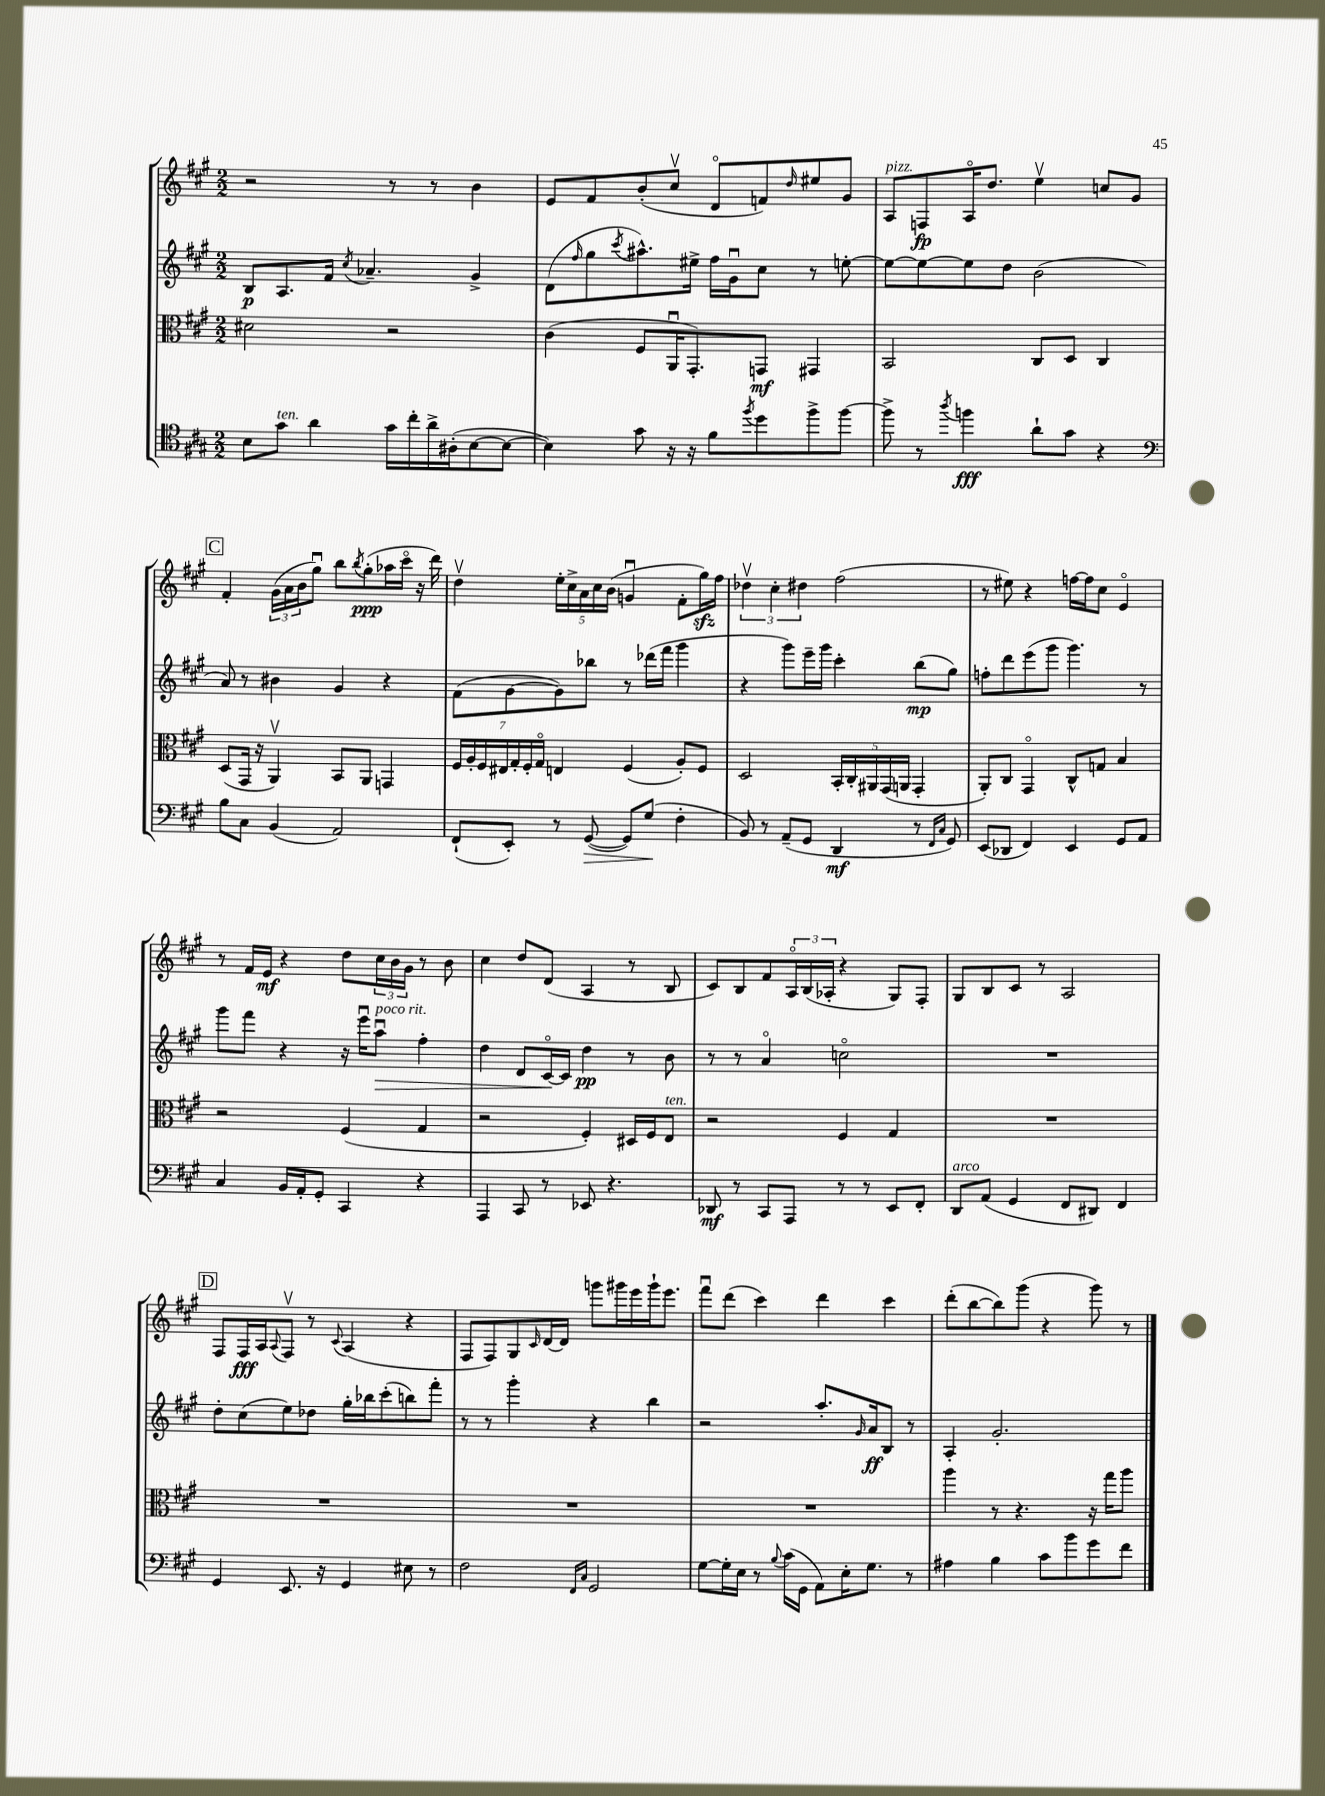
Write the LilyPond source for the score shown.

<<
\new StaffGroup <<
\new Staff = "s0" {
    \clef treble \key a \major \numericTimeSignature \time 2/2
    r2 r8 r8 b'4 |
    e'8 fis'8 b'8-.( cis''8\upbow d'8\flageolet f'8) \grace { d''16 } eis''8 gis'8 |
    a8^\markup { \italic "pizz." } f8\fp a16\flageolet d''8. e''4\upbow c''8 gis'8 |
    \mark \markup { \box "C" } fis'4-. \tuplet 3/2 { gis'16( a'16 b'16 } gis''8\downbow) b''8 \acciaccatura { b''8 } gis''8-.\ppp( aes''16 cis'''16\flageolet r16 d'''16) |
    d''4\upbow \tuplet 5/4 { e''16-. cis''16-> a'16 cis''16 b'16( } g'4\downbow fis'8-. gis''16\sfz) fis''16 |
    \tuplet 3/2 { des''4\upbow cis''4-. dis''4 } fis''2( |
    r8 eis''8) r4 f''16~ f''16 cis''8 e'4\flageolet |
    r8 fis'16 e'16\mf r4 d''8 \tuplet 3/2 { cis''16 b'16 gis'16 } r8 b'8 |
    cis''4 d''8 d'8( a4 r8 b8 |
    cis'8) b8 fis'8 \tuplet 3/2 { a16\flageolet b16( aes16-. } r4 gis8) fis8-. |
    gis8 b8 cis'8 r8 a2 |
    \mark \markup { \box "D" } fis8 fis16\fff a16 \appoggiatura { a8 } fis8\upbow r8 \appoggiatura { cis'8 } a4( r4 |
    fis8 fis8) gis8 \grace { cis'16 } d'16~ d'16 g'''8 gis'''16 e'''16 gis'''16-! e'''8. |
    fis'''8\downbow d'''8( cis'''4) d'''4 cis'''4 |
    d'''8-.( b''8~ b''8) gis'''8( r4 gis'''8) r8 \bar "|." |
}
\new Staff = "s1" {
    \clef treble \key a \major \numericTimeSignature \time 2/2
    b8\p a8. fis'16 \acciaccatura { cis''8 } aes'4.-- gis'4-> |
    d'8( \grace { fis''16 } gis''8 \acciaccatura { cis'''8 } ais''8.-^) eis''16-> fis''16 gis'16\downbow cis''8 r8 e''8~-. |
    e''8~ e''8~ e''8 d''8 b'2( |
    \mark \markup { \box "C" } a'8) r8 bis'4 gis'4 r4 |
    fis'8( gis'8~ gis'8) bes''8 r8 des'''16( fis'''16 gis'''4 |
    r4 gis'''8) e'''16-- gis'''16 cis'''4-. b''8\mp( gis''8) |
    f''8-. d'''8 e'''8( gis'''8 gis'''4.) r8 |
    gis'''8 fis'''8 r4 r16 e'''16\downbow a''8\downbow\>^\markup { \italic "poco rit." } fis''4-. |
    d''4 d'8 cis'16~\flageolet\! cis'16 d''4\pp r8 b'8 |
    r8 r8 a'4\flageolet c''2\flageolet |
    R1 |
    \mark \markup { \box "D" } d''8-. cis''8( e''8) des''8 gis''16-. bes''16 cis'''8-.( b''8) fis'''8-. |
    r8 r8 gis'''4-. r4 b''4 |
    r2 a''8.-. \grace { gis'16 } a'16\ff b8 r8 |
    a4-. gis'2.-. \bar "|." |
}
\new Staff = "s2" {
    \clef alto \key a \major \numericTimeSignature \time 2/2
    dis'2 r2 |
    cis'4( fis8 a,16\downbow gis,8.-.) g,8\mf gis,4 |
    b,2 cis8 d8 cis4 |
    \mark \markup { \box "C" } d8( gis,16 r16 a,4\upbow) b,8 a,8 g,4 |
    \tuplet 7/4 { fis16 a16-. fis16 eis16 gis16-. fis16-. gis16\flageolet } e4 fis4( a8-.) fis8 |
    d2 \tuplet 5/4 { b,16-. cis16-. ais,16 gis,16( a,16 } gis,4-. |
    a,8-.) cis8 gis,4\flageolet cis8-^ g8 b4 |
    r2 fis4( gis4 |
    r2 fis4-.) dis16 fis16 e8^\markup { \italic "ten." } |
    r2 fis4 gis4 |
    R1 |
    \mark \markup { \box "D" } R1 |
    R1 |
    R1 |
    a''4 r8 r4. r16 gis''16 a''8 \bar "|." |
}
\new Staff = "s3" {
    \clef tenor \key a \major \numericTimeSignature \time 2/2
    b8 gis'8^\markup { \italic "ten." } a'4 gis'16 cis''16-. a'16-> ais16-.( b8~ b8~ |
    b4) gis'8 r16 r16 fis'8 \acciaccatura { fis''8 } d''8 fis''8-> fis''8~ |
    fis''8-> r8 \acciaccatura { a''8 } f''4\fff a'8-! gis'8 r4 |
    \mark \markup { \box "C" } \clef bass b8 cis8 b,4( a,2) |
    fis,8-!( e,8-.) r8 gis,8~\>( gis,8) gis8\!( fis4-. |
    b,8) r8 a,8--( gis,8 d,4\mf r8 \grace { fis,16 cis16 } gis,8) |
    e,8( des,8 fis,4) e,4 gis,8 a,8 |
    cis4 b,16 a,16-. gis,8-. cis,4 r4 |
    a,,4 cis,8 r8 ees,8 r4. |
    des,8\mf r8 cis,8 a,,8 r8 r8 e,8 fis,8-. |
    d,8^\markup { \italic "arco" } a,8( gis,4 fis,8 dis,8) fis,4 |
    \mark \markup { \box "D" } gis,4 e,8. r16 gis,4 eis8 r8 |
    fis2 \grace { fis,16 cis16 } gis,2 |
    gis8~ gis16-. e16 r8 \appoggiatura { b8 } cis'16( gis,16 a,8) e16-. gis8. r8 |
    ais4 b4 cis'8 b'8 gis'8 fis'8 \bar "|." |
}
>>
>>
\layout { \context { \Score \remove "Bar_number_engraver" } }
